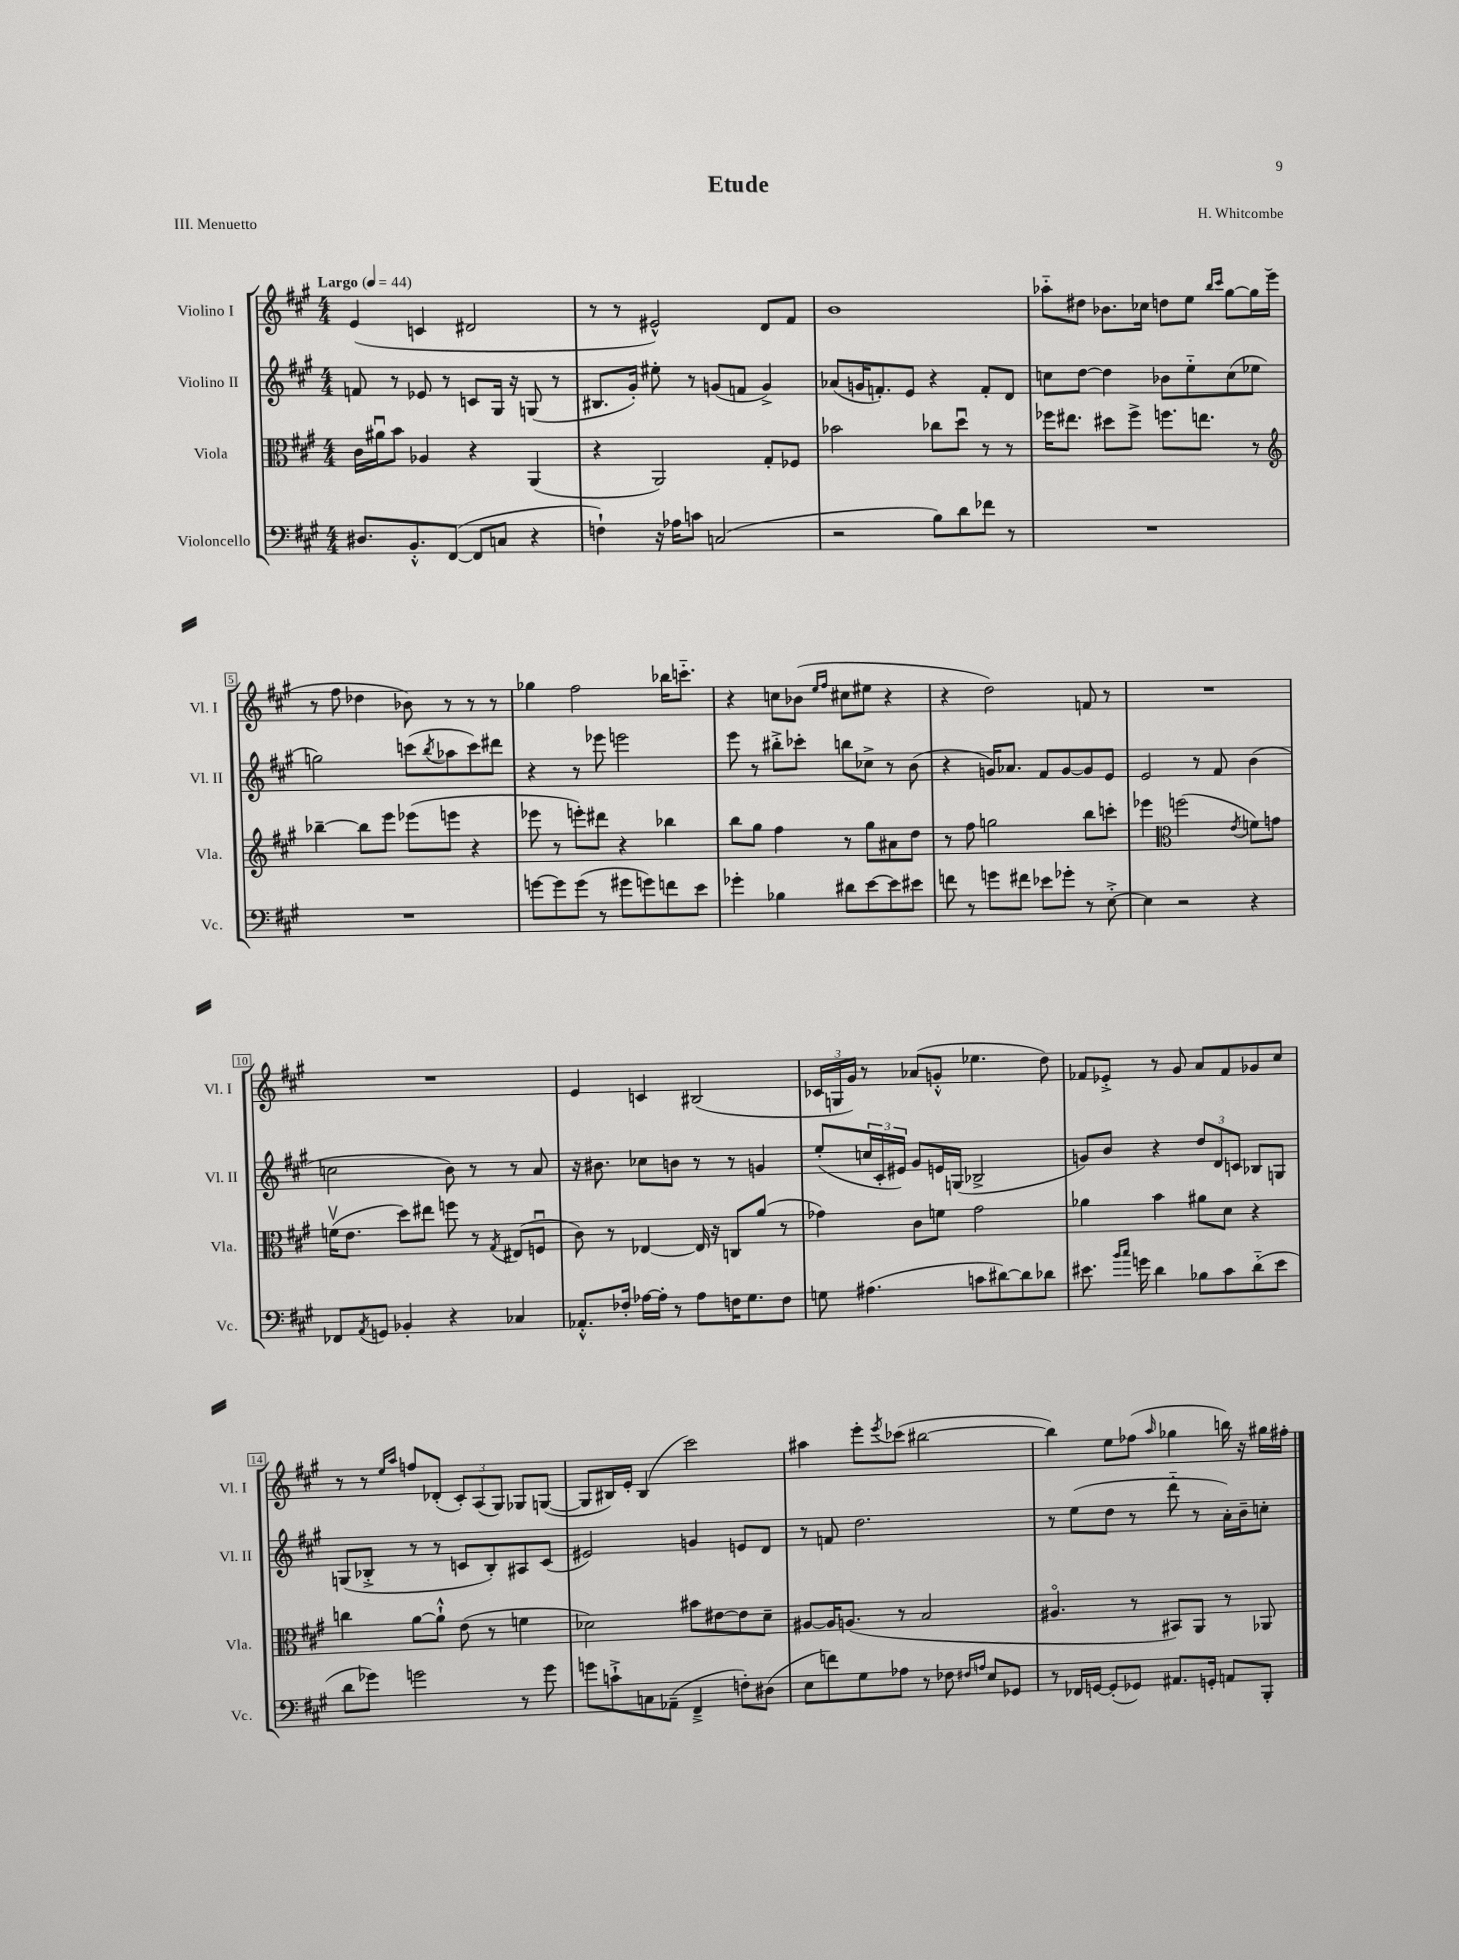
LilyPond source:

\header { title = "Etude" composer = "H. Whitcombe" piece = "III. Menuetto" }
<<
\new StaffGroup <<
\new Staff = "s0" \with { instrumentName = "Violino I" shortInstrumentName = "Vl. I" } {
    \clef treble \key a \major \numericTimeSignature \time 4/4 \tempo "Largo" 4 = 44
    e'4( c'4 dis'2 |
    r8 r8 eis'2-^) d'8 fis'8 |
    b'1 |
    aes''8-_ dis''8 bes'8. ces''16 d''8 e''8 \grace { b''16 cis'''16 } gis''8~ gis''16 e'''16( |
    r8 fis''8 des''4 bes'8) r8 r8 r8 |
    ges''4 fis''2 bes''16 c'''8.-_ |
    r4 c''8 bes'8( \grace { e''16 fis''16 } cis''8 eis''8 r4 |
    r4 d''2) f'8 r8 |
    R1 |
    R1 |
    e'4 c'4 bis2( |
    \tuplet 3/2 { ces'16 g16 gis'16) } r8 aes'8( g'8-.-^ ees''4. d''8) |
    fes'8 ees'8-.-> r8 gis'8 a'8 fes'8 ges'8 cis''8 |
    r8 r8 \grace { e''16 a''16 } f''8 des'8-.( \tuplet 3/2 { cis'8-.) a8( gis8) } ges8 g8~( |
    g8 bis16) e'16-. bis4( cis'''2) |
    ais''4 e'''8-. \acciaccatura { e'''8 } ces'''8( bis''2~ |
    bis''4) e''8 fes''8( \grace { a''16 } ges''4 b''16) r16 gis''16 fis''16-. \bar "|." |
}
\new Staff = "s1" \with { instrumentName = "Violino II" shortInstrumentName = "Vl. II" } {
    \clef treble \key a \major \numericTimeSignature \time 4/4
    f'8 r8 ees'8 r8 c'8 gis16 r16 g8( r8 |
    bis8. gis'16-.) eis''8-. r8 g'8( f'8 g'4->) |
    aes'8( g'16 f'8.-.) e'8 r4 f'8-. d'8 |
    c''8 d''8~ d''4 bes'8 e''8-_ c''8( ees''8 |
    g''2) c'''8( \acciaccatura { b''8 } aes''8 c'''8) dis'''8 |
    r4 r8 ees'''8 e'''2 |
    e'''8 r8 bis''8-.-> ces'''8-. b''8 ces''8-> r8 b'8( |
    r4 g'16) aes'8. fis'8 g'8~ g'8 e'8 |
    e'2 r8 fis'8 b'4( |
    c''2 b'8) r8 r8 a'8 |
    r16 bis'8. ces''8 b'8 r8 r8 g'4 |
    e''8-.( \tuplet 3/2 { c''16 cis'16-. eis'16) } gis'8 e'16 g16( bes2-> |
    g'8) b'8 r4 \tuplet 3/2 { d''8 d'8 c'8 } bes8 g8 |
    g8( bes8-.-> r8 r8 c'8 bes8-.) ais8 c'8( |
    eis'2) g'4 e'8 d'8 |
    r8 f'8 d''2. |
    r8 e''8( d''8 r8 d'''8-_ r8 a'16-.) b'16-- c''8-. \bar "|." |
}
\new Staff = "s2" \with { instrumentName = "Viola" shortInstrumentName = "Vla." } {
    \clef alto \key a \major \numericTimeSignature \time 4/4
    cis'16 ais'16\downbow b'8 aes4 r4 a,4( |
    r4 a,2) gis8-. fes8 |
    bes'2 ces''8 d''8\downbow r8 r8 |
    fes''16 eis''8. dis''8 fes''8-> f''8. e''8. r8 |
    \clef treble bes''4~-- bes''8 e'''8 ees'''8( e'''8 r4 |
    ees'''8 r8 e'''8-.) dis'''8 r4 bes''4 |
    b''8 gis''8 fis''4 r8 gis''8 ais'8 d''8 |
    r8 fis''8 g''2 b''8 c'''8-. |
    ees'''4 \clef alto f''2( \acciaccatura { e'8 } f'8) g'8 |
    f'16\upbow( e'8. d''8) eis''8 f''8 r8 \acciaccatura { gis8 } eis8( f8\downbow |
    cis'8) r8 ees4~ ees16 r16 c8 a'8( r8 |
    ges'4) cis'8 f'8 ges'2 |
    aes'4 b'4 ais'8 d'8 r4 |
    c''4 a'8~ a'8-!-^ e'8( r8 f'4 |
    des'2) bis'8 eis'8~ eis'8 des'8-- |
    ais8~ ais16 a8.( r8 b2 |
    ais4.\flageolet r8 bis,8) a,8 r8 aes,8 \bar "|." |
}
\new Staff = "s3" \with { instrumentName = "Violoncello" shortInstrumentName = "Vc." } {
    \clef bass \key a \major \numericTimeSignature \time 4/4
    dis8. b,8.-.-^ fis,8~( fis,8 c8 r4 |
    f4-!) r16 aes16 c'8 c2( |
    r2 b8) d'8 fes'8 r8 |
    R1 |
    R1 |
    g'8~ g'8 g'8( r8 gis'8 g'8) f'8 e'8 |
    ges'4-. bes4 dis'8 e'8~ e'8 eis'8 |
    f'8 r8 g'8 fis'8 ees'8 ges'8-. r8 e8~-.-> |
    e4 r2 r4 |
    fes,8 \acciaccatura { a,8 } g,8 bes,4-. r4 ces4 |
    aes,8.-.-^ fes16-. aes16~ aes16-. r8 aes8 f16 gis8. f8 |
    g8 ais4.( c'8 dis'8~) dis'8 des'8 |
    eis'8. \grace { b'16 cis''16 } g'16 d'4 bes8 cis'8 d'8-_( eis'8 |
    d'8 ges'8) g'2 r8 g'8 |
    g'8 c'8-!-> c8 aes,8--( fis,4---> f8-.) dis8( |
    e8 f'8) gis8 aes8 r8 fes8 \grace { fis16 a16 } e8 ges,8 |
    r8 fes,16 g,16~ g,8-.( ges,8) ais,8. g,16-. a,8 b,,8-. \bar "|." |
}
>>
>>
\layout { \context { \Score \override BarNumber.stencil = #(make-stencil-boxer 0.1 0.3 ly:text-interface::print) } }
